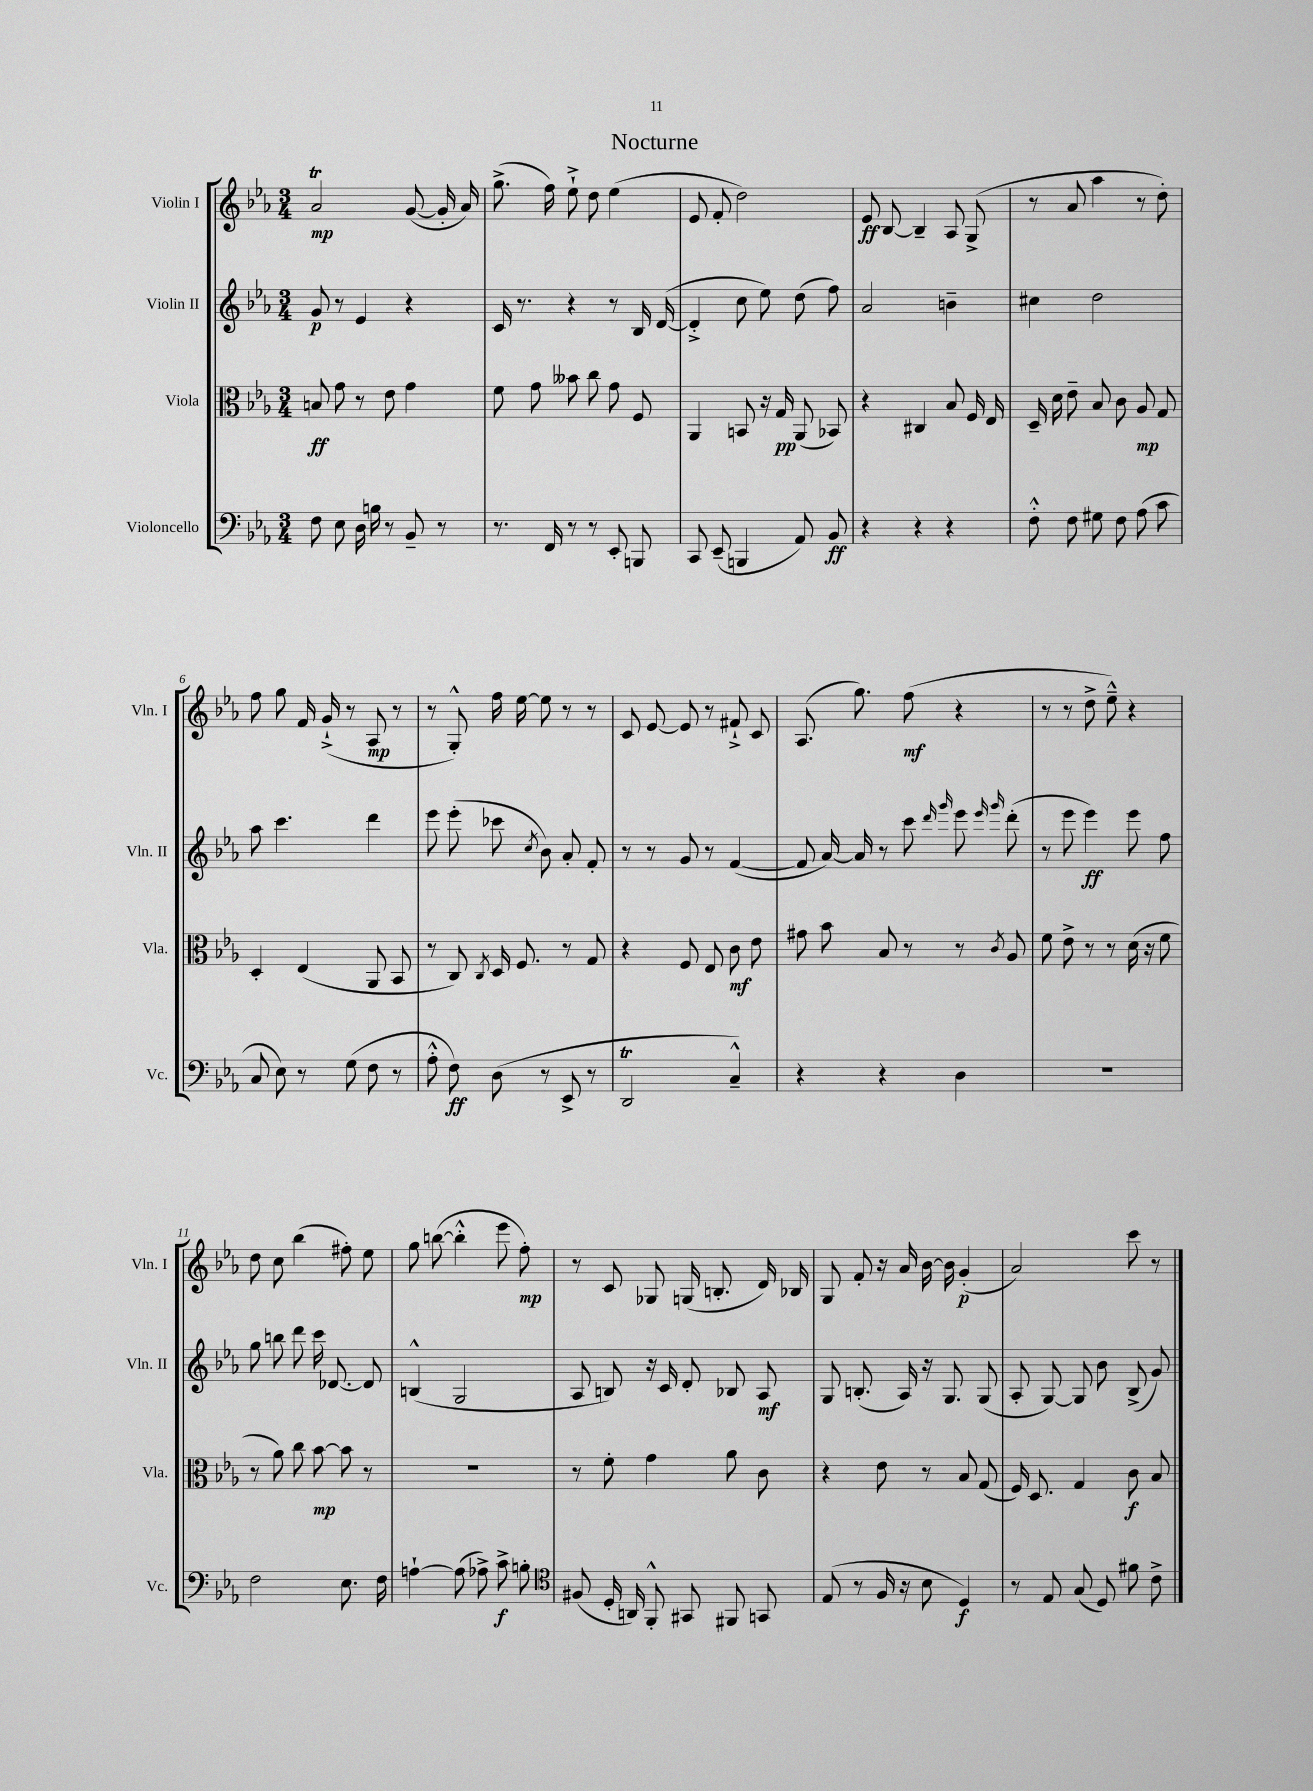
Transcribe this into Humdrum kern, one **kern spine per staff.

**kern	**kern	**kern	**kern
*staff4	*staff3	*staff2	*staff1
*clefF4	*clefC3	*clefG2	*clefG2
*k[b-e-a-]	*k[b-e-a-]	*k[b-e-a-]	*k[b-e-a-]
*M3/4	*M3/4	*M3/4	*M3/4
8F	8B	8g	2a-
8E-	8g	8r	.
16D	8r	4e-	.
16B	.	.	.
8r	8e-	.	.
8BB-~	4g	4r	([8g
8r	.	.	16g']
.	.	.	16a-)
=	=	=	=
8.r	8f	16c	(8.gg^
.	.	8.r	.
.	8g	.	.
16FF	.	.	16ff)
8r	8b--	4r	8ee-`^
8r	8cc	.	8dd
8EE-'	8g	8r	(4ee-
8BBB	8F	16B-	.
.	.	([16d	.
=	=	=	=
8CC	4AA-	4d'^]	8e-
(8EE-~	.	.	8f'
4BBB	8BB	8cc	2dd)
.	16r	8ee-)	.
.	16G	.	.
8AA-)	(8AA-	(8dd	.
8BB-	8BB-)	8ff)	.
=	=	=	=
4r	4r	2a-	8e-
.	.	.	[8B-
4r	4C#	.	4B-~]
4r	8B-	4b~	8A-
.	16F	.	(8G^
.	16E-	.	.
=	=	=	=
8F'^^	16D~	4cc#	8r
.	16d	.	.
8F	8e-~	.	8a-
8G#	8B-	2dd	4aa-
8F	8c	.	.
(8A-	8A-	.	8r
8c	8G	.	8dd')
=	=	=	=
8C	4D'	8aa-	8ff
8E-)	.	4.ccc	8gg
8r	(4E-	.	16f
.	.	.	(16g`^
(8G	.	.	8r
8F	8AA-	4ddd	8A-
8r	8BB-	.	8r
=	=	=	=
8A-'^^	8r	8eee-	8r
8F)	8C)	(8eee-'	8G'^^)
.	8qC	.	.
(8D	16D	8ccc-	16ff
.	8.F	.	[16ee-
.	.	8qcc	.
8r	.	8b-)	8ee-]
8EE-^	8r	8a-'	8r
8r	8G	8f'	8r
=	=	=	=
2DD	4r	8r	8c
.	.	8r	[8e-
.	8F	8g	8e-]
.	8E-	8r	8r
4C~^^)	8c	([4f	8f#`^
.	8e-	.	8c
=	=	=	=
4r	8g#	8f]	(8.A-
.	8b-	[16a-)	.
.	.	16a-]	8.gg)
4r	8B-	8r	.
.	8r	8ccc	(8ff
.	.	16qqddd	.
.	.	16qqggg	.
4D	8r	8eee-	4r
.	.	16qqeee-	.
.	8qc	16qqggg	.
.	8A-	(8ddd'	.
=	=	=	=
2.r	8f	8r	8r
.	8e-^	8eee-	8r
.	8r	4eee-)	8dd^
.	8r	.	8ee-~^^)
.	(16d	8eee-	4r
.	16r	.	.
.	8f	8ff	.
=	=	=	=
2F	8r	8gg	8dd
.	8a-)	8bb	8cc
.	8cc	8ddd	(4bb-
.	[8b-	16ccc	.
.	.	[8.d-	.
8.E-	8b-]	.	8ff#')
.	8r	8d-]	8ee-
16F	.	.	.
=	=	=	=
[4A`	2.r	(4B^^	8gg
.	.	.	([8bb
(8A]	.	2G	4bb'^^]
8A-^)	.	.	.
8c^	.	.	8eee-
8B'	.	.	8ff')
=	=	=	=
*clefC4	*	*	*
(8F#	8r	8A-	8r
16D'	8f'	8B)	8c
16AA)	.	.	.
8FF'^^	4g	16r	8G-
.	.	16c	.
8GG#	.	8d'	(16G
.	.	.	8.B'
8FF#	8a-	8B-	.
8GG	8c	8A-	16d)
.	.	.	16B-
=	=	=	=
(8E-	4r	8G	8G
8r	.	(8.B'	8f'
16F	8e-	.	16r
16r	.	16A-)	16a-
8B-	8r	16r	[16b-
.	.	8.G	16b-]
4D)	8B-	.	(4g'
.	(8G	(8G	.
=	=	=	=
8r	16F)	8A-'	2a-)
.	8.D	.	.
8E-	.	[8G)	.
(8G	4G	8G]	.
8D)	.	8b-	.
8f#	8c	(8B-^	8ccc
8c^	8B-	8g)	8r
==	==	==	==
*-	*-	*-	*-
